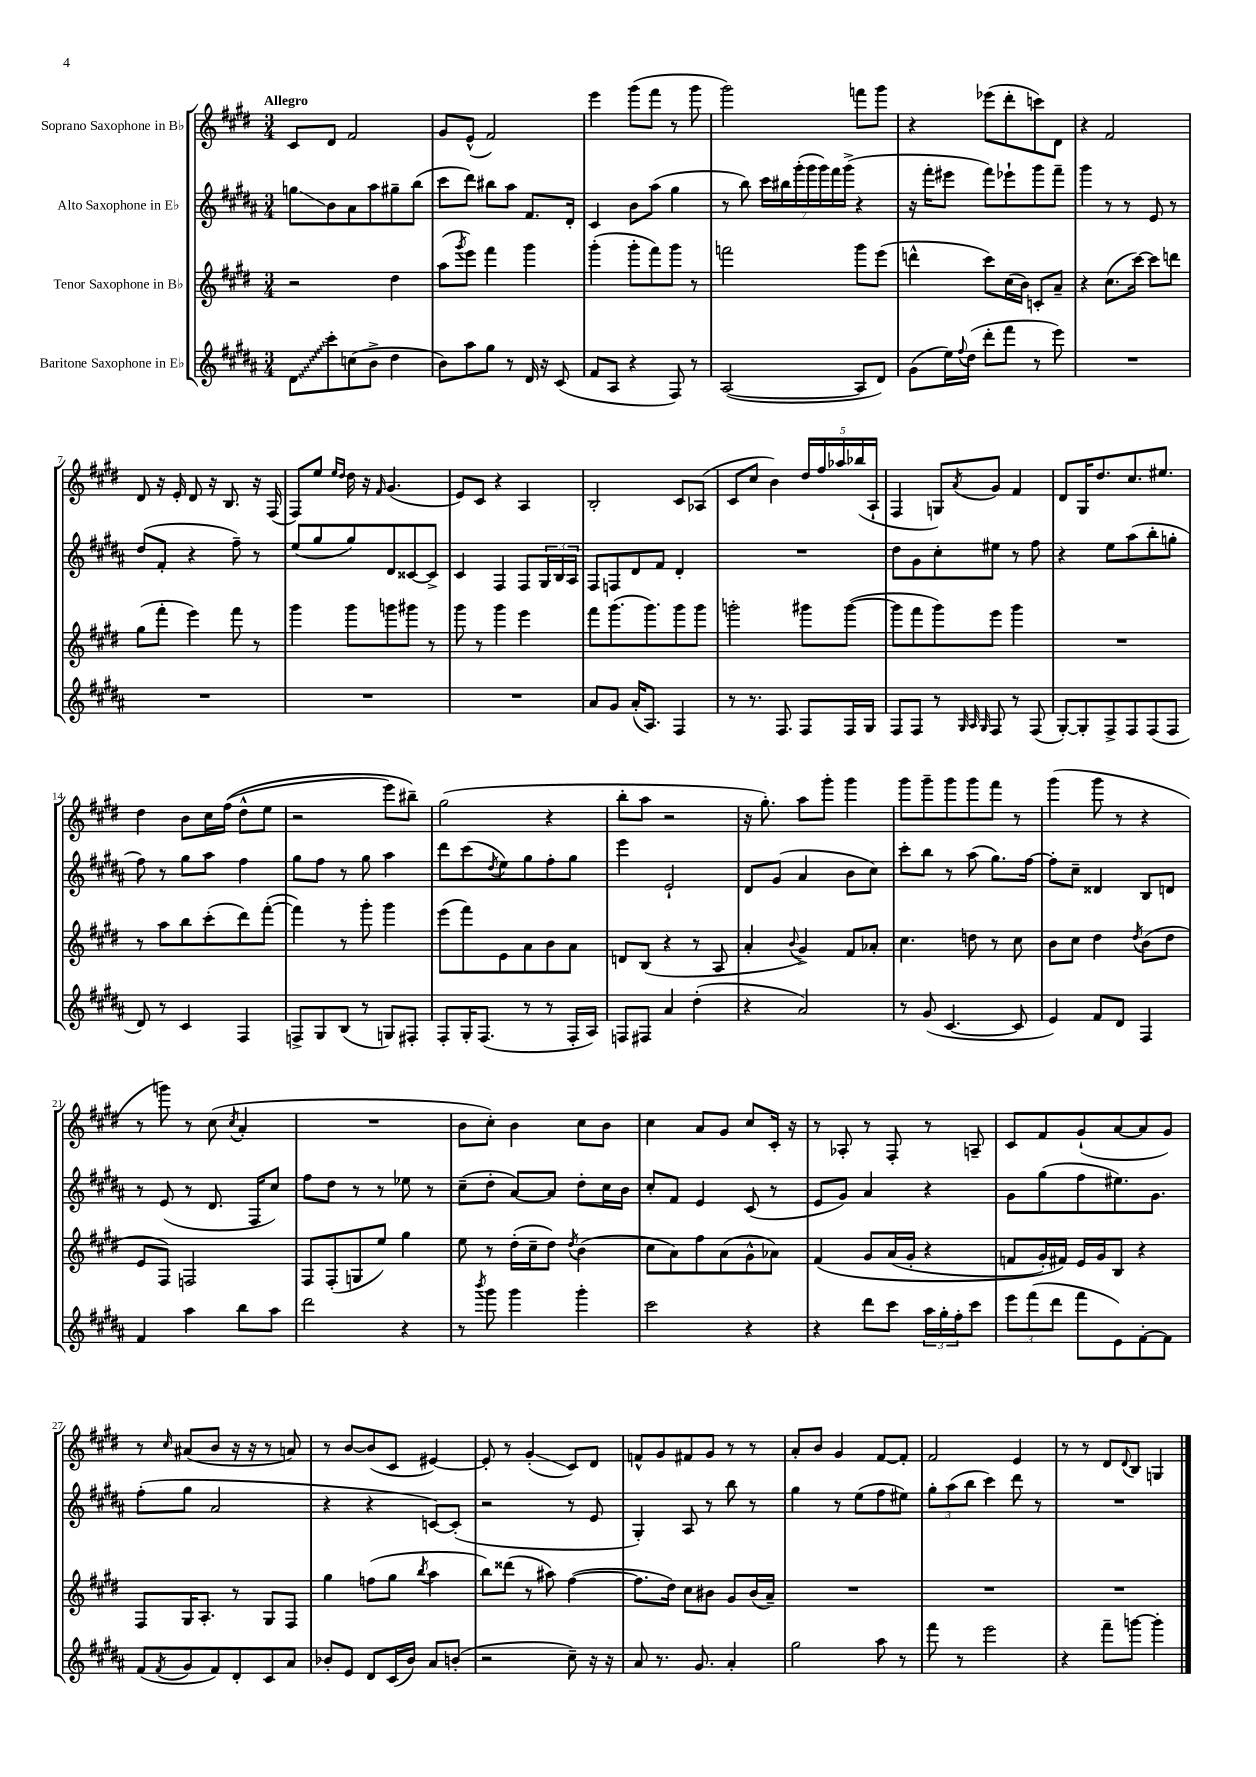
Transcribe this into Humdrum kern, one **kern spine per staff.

**kern	**kern	**kern	**kern
*staff4	*staff3	*staff2	*staff1
*clefG2	*clefG2	*clefG2	*clefG2
*k[f#c#g#d#a#]	*k[f#c#g#d#]	*k[f#c#g#d#a#]	*k[f#c#g#d#]
*M3/4	*M3/4	*M3/4	*M3/4
8d#\L	2r	8gg\L	8c#/L
8ccc#'\	.	8b\	8d#/J
(8cc\	.	8a#\	2f#/
8b^\J	.	8aa#\	.
4dd#\	4dd#\	8gg#~\	.
.	.	(8bb\J	.
=	=	=	=
8b\L)	(8aa\L	8ccc#\L	8g#/L
.	8qggg#/	.	.
8aa#\	8eee\J)	8ddd#\J)	(8e^^/J
8gg#\J	4fff#\	8bb#\L	2f#/)
8r	.	8aa#\J	.
16d#/	4ggg#\	8.f#/L	.
16r	.	.	.
(8c#/	.	.	.
.	.	16d#'/Jk	.
=	=	=	=
8f#/L	(4ggg#'\	4c#/	4eee\
8A#/J	.	.	.
4r	8ggg#'\L	8b\L	(8ggg#\L
.	8fff#\)	(8aa#\J	8fff#\J
8F#/)	8ggg#\J	4gg#\	8r
8r	8r	.	8ggg#\
=	=	=	=
([2A#/	2fff\	8r	2ggg#\)
.	.	8bb\)	.
.	.	28ccc#\LL	.
.	.	28bb#\	.
.	.	(28ggg#'\	.
.	.	28ggg#\	.
.	.	28ggg#\)	.
.	.	28fff#\	.
.	.	(28ggg#^\JJ	.
8A#/]L	8ggg#\L	4r	8fff\L
8d#/J)	(8eee\J	.	8ggg#\J
=	=	=	=
(8g#\L	4ddd^^\	16r	4r
.	.	16fff#'\LK	.
16ee\L)	.	8eee#\J	.
8qqff#/	.	.	.
(16dd#\JJ	.	.	.
8ddd#'\L	8ccc#\L)	8fff#\L)	(8eee-\L
8fff#\J	(16cc#\L	8eee-`\	8ddd#'\
.	16b\JJ)	.	.
8r	8c'/L	8ggg#\	8ccc\)
8eee\)	8a~/J	8fff#~\J	8d#\J
=	=	=	=
2.r	4r	4ggg#\	4r
.	(8.cc#\L	8r	2f#/
.	.	8r	.
.	[16ccc#\Jk)	.	.
.	8ccc#\]L	8e/	.
.	8ddd\J	8r	.
=	=	=	=
2.r	(8gg#\L	(8dd#/L	8d#/
.	8fff#'\J	8f#'/J	16r
.	.	.	16e'/
.	4eee\)	4r	8d#/
.	.	.	16r
.	.	.	8.B/
.	8fff#\	8ff#~\)	.
.	8r	8r	16r
.	.	.	(16F#/
=	=	=	=
2.r	4ggg#\	(8ee/L	8F#/L)
.	.	8gg#/	8ee/J
.	.	.	16qqee/LL
.	.	.	16qqdd#/JJ
.	8ggg#\L	8gg#/)	16dd#\
.	.	.	16r
.	.	.	16qqf#/
.	8ggg\	8d#/	(4.g#/
.	8ggg#\J	[8c##/	.
.	8r	8c##^/]J	.
=	=	=	=
2.r	8ggg#\	4c#/	8e/L)
.	8r	.	8c#/J
.	4ggg#\	4F#/	4r
.	4eee\	8F#/L	4A/
.	.	24G#/L	.
.	.	24B/	.
.	.	24A#/JJ	.
=	=	=	=
8a#/L	8fff#\L	8F#/L	2B'/
8g#/J	(8.ggg#\	8F/	.
(16a#'/LK	.	8d#/	.
8.A#/J)	8.ggg#\)	.	.
.	.	8f#/J	.
4F#/	8ggg#\	4d#'/	8c#/L
.	8ggg#\J	.	(8A-/J
=	=	=	=
8r	2ggg'\	2.r	8c#/L
8.r	.	.	8cc#/J
.	.	.	4b\)
8.F#/	.	.	.
8F#/L	8ggg#\L	.	20dd#/LL
.	.	.	20ff#/
.	.	.	20aa-/
16F#/L	([8ggg#\J	.	.
.	.	.	(20bb-/
16G#/JJ	.	.	.
.	.	.	20A`/JJ
=	=	=	=
8F#/L	8ggg#\]L	8dd#\L	4F#/
8F#/J	8fff#\	8g#\	.
8r	8ggg#\)	8cc#'\	8G/L)
32qqG#/	.	.	.
32qqA#/	.	.	.
32qqG#/	.	.	8qa/
8F#/	8eee\J	8ee#\J	8g#/J
8r	4ggg#\	8r	4f#/
(8F#/	.	8ff#\	.
=	=	=	=
[8G#'/L)	2.r	4r	8d#/L
8G#'/]	.	.	16G#/K
.	.	.	8.dd#/
8F#^/	.	8ee\L	.
8F#/	.	(8aa#\	8.cc#/
(8F#/	.	8bb'\	.
.	.	.	8.ee#/J
8F#/J	.	8gg'\J	.
=	=	=	=
8d#/)	8r	8ff#\)	4dd#\
8r	8aa\L	8r	.
4c#/	8bb\	8gg#\L	8b\L
.	(8ccc#'\	8aa#\J	16cc#\L
.	.	.	&((16ff#\JJ
4F#/	8ddd#\)	4ff#\	8dd#^^\L
.	([8fff#'\J	.	8ee\J
=	=	=	=
8F^/L	4fff#\])	8gg#\L	2r
8G#/	.	8ff#\J	.
(8B/J	8r	8r	.
8r	8ggg#'\	8gg#\	.
8G/L)	4ggg#\	4aa#\	8eee\L)
8F#'/J	.	.	8bb#~\J&)
=	=	=	=
8F#'/L	(8eee\L	8ddd#\L	(2gg#\
16G#'/K	8fff#\)	(8ccc#\	.
(8.F#/J	.	.	.
.	.	8qdd#/	.
.	8e\	8ee\)	.
8r	8a\	8gg#\	.
8r	8b\	8ff#'\	4r
16F#'/LL	8a\J	8gg#\J	.
16A#/JJ)	.	.	.
=	=	=	=
8F/L	8d/L	4eee\	8bb'\L
8F#/J	(8B/J	.	8aa\J
4a#/	4r	2e`/	2r
(4dd#'\	8r	.	.
.	8A/	.	.
=	=	=	=
4r	4a'/	8d#/L	16r
.	.	.	8.gg#'\)
.	.	(8g#/J	.
.	8qqb/	.	.
2a#/)	4g#^/)	4a#/	8aa\L
.	.	.	8ggg#'\J
.	8f#/L	8b\L	4ggg#\
.	8a-'/J	8cc#\J)	.
=	=	=	=
8r	4.cc#\	8ccc#'\L	8ggg#\L
(8g#/	.	8bb\J	8ggg#~\
[4.c#/	.	8r	8ggg#\
.	8dd\	(8aa#\	8ggg#\
.	8r	8.gg#\L)	8fff#\J
8c#/]	8cc#\	.	8r
.	.	[16ff#\Jk	.
=	=	=	=
4e/)	8b\L	8ff#'\]L	(4ggg#\
.	8cc#\J	8cc#~\J	.
8f#/L	4dd#\	4d##/	8ggg#\
8d#/J	.	.	8r
.	8qdd#/	.	.
4F#/	(8b\L	8B/L	4r
.	8dd#\J	8d/J	.
=	=	=	=
4f#/	8e/L	8r	8r
.	8F#/J)	(8e/	8ggg\)
4aa#\	2F/	8r	8r
.	.	8.d#/	(8cc#\
.	.	.	8qcc#/
8bb\L	.	.	4a'/
.	.	16F#/LK	.
8aa#\J	.	8cc#/J)	.
=	=	=	=
2ddd#\	8F#/L	8ff#\L	2.r
.	(8F#'/	8dd#\J	.
.	8G/	8r	.
.	8ee/J)	8r	.
4r	4gg#\	8ee-\	.
.	.	8r	.
=	=	=	=
8r	8ee\	(8cc#~\L	8b\L
8qbbb/	.	.	.
8ggg#\	8r	8dd#'\J	8cc#'\J)
4ggg#\	(16dd#'\LL	[8a#/L)	4b\
.	16cc#~\J	.	.
.	8dd#\J)	8a#/]J	.
.	8qdd#/	.	.
4ggg#'\	(4b\	8dd#'\L	8cc#\L
.	.	16cc#\L	8b\J
.	.	16b\JJ	.
=	=	=	=
2ccc#\	8cc#\L	8cc#'/L	4cc#\
.	8a\)	8f#/J	.
.	8ff#\	4e/	8a/L
.	(8a\	.	8g#/J
4r	8g#^^\	(8c#/	8cc#/L
.	8a-\J)	8r	16c#'/Jk
.	.	.	16r
=	=	=	=
4r	&(4f#/	8e/L	8r
.	.	8g#/J)	8A-'/
8ddd#\L	8g#/L	4a#/	8r
8ccc#\J	(16a/L	.	8F#'/
.	16g#'/JJ	.	.
24aa#\LL	4r	4r	8r
24gg#'\	.	.	.
24ff#'\J	.	.	.
8ccc#\J	.	.	8A~/
=	=	=	=
12eee\L	8f/L	8g#\L	8c#/L
(12fff#\	.	.	.
.	16g#'/L)	(8gg#\	8f#/
12ddd#\J	.	.	.
.	16f#/JJ&)	.	.
8fff#\L	16e/LL	8ff#\	(8g#`/
.	16g#/J	.	.
8e\)	8B/J	8.ee#\)	[8a/
[8f#'\	4r	.	8a/]
.	.	8.g#\J	.
8f#\]J	.	.	8g#/J)
=	=	=	=
(8f#/L	8F#/L	(8ff#'\L	8r
8qf#/	.	.	16qqcc#/
8g#/	16G#/K	8gg#\J	(8a#/L
.	8.A'/J	.	.
8f#/)	.	2a#/	8b/J
8d#'/	8r	.	16r
.	.	.	16r
8c#/	8G#/L	.	8r
8a#/J	8F#/J	.	8a/)
=	=	=	=
8b-'/L	4gg#\	4r	8r
8e/J	.	.	[8b/L
8d#/L	(8ff\L	4r	(8b/]
(16c#/L	8gg#\J	.	8c#/J
16b-/JJ)	.	.	.
.	8qbb/	.	.
8a#/L	4aa\	[8c/L)	[4e#/)
(8b'/J	.	(8c'/]J	.
=	=	=	=
2r	8bb\L)	2r	8e#'/]
.	(8ddd##\J	.	8r
.	8r	.	(4g#'/
.	8aa#\)	.	.
8cc#~\)	([4ff#\	8r	8c#/L)
16r	.	8e/	8d#/J
16r	.	.	.
=	=	=	=
8a#/	8.ff#\]L	4G#'/)	8f^^/L
8.r	.	.	8g#/
.	16dd#\Jk)	.	.
.	8cc#\L	8A#/	8f#/
8.g#/	.	.	.
.	8b#\J	8r	8g#/J
4a#'/	8g#/L	8bb\	8r
.	(16b#/L	8r	8r
.	16a~/JJ)	.	.
=	=	=	=
2gg#\	2.r	4gg#\	8a'/L
.	.	.	8b/J
.	.	8r	4g#/
.	.	(8ee\L	.
8aa#\	.	8ff#\	[8f#/L
8r	.	8ee#\J)	8f#'/]J
=	=	=	=
8fff#\	2.r	12gg#'\L	2f#/
.	.	(12aa#\	.
8r	.	.	.
.	.	12bb\J	.
2eee\	.	4ccc#\)	.
.	.	8ddd#\	4e/
.	.	8r	.
=	=	=	=
4r	2.r	2.r	8r
.	.	.	8r
8fff#~\L	.	.	8d#/L
.	.	.	8qqd#/
[8ggg\J	.	.	8B/J
4ggg'\]	.	.	4G/
==	==	==	==
*-	*-	*-	*-
